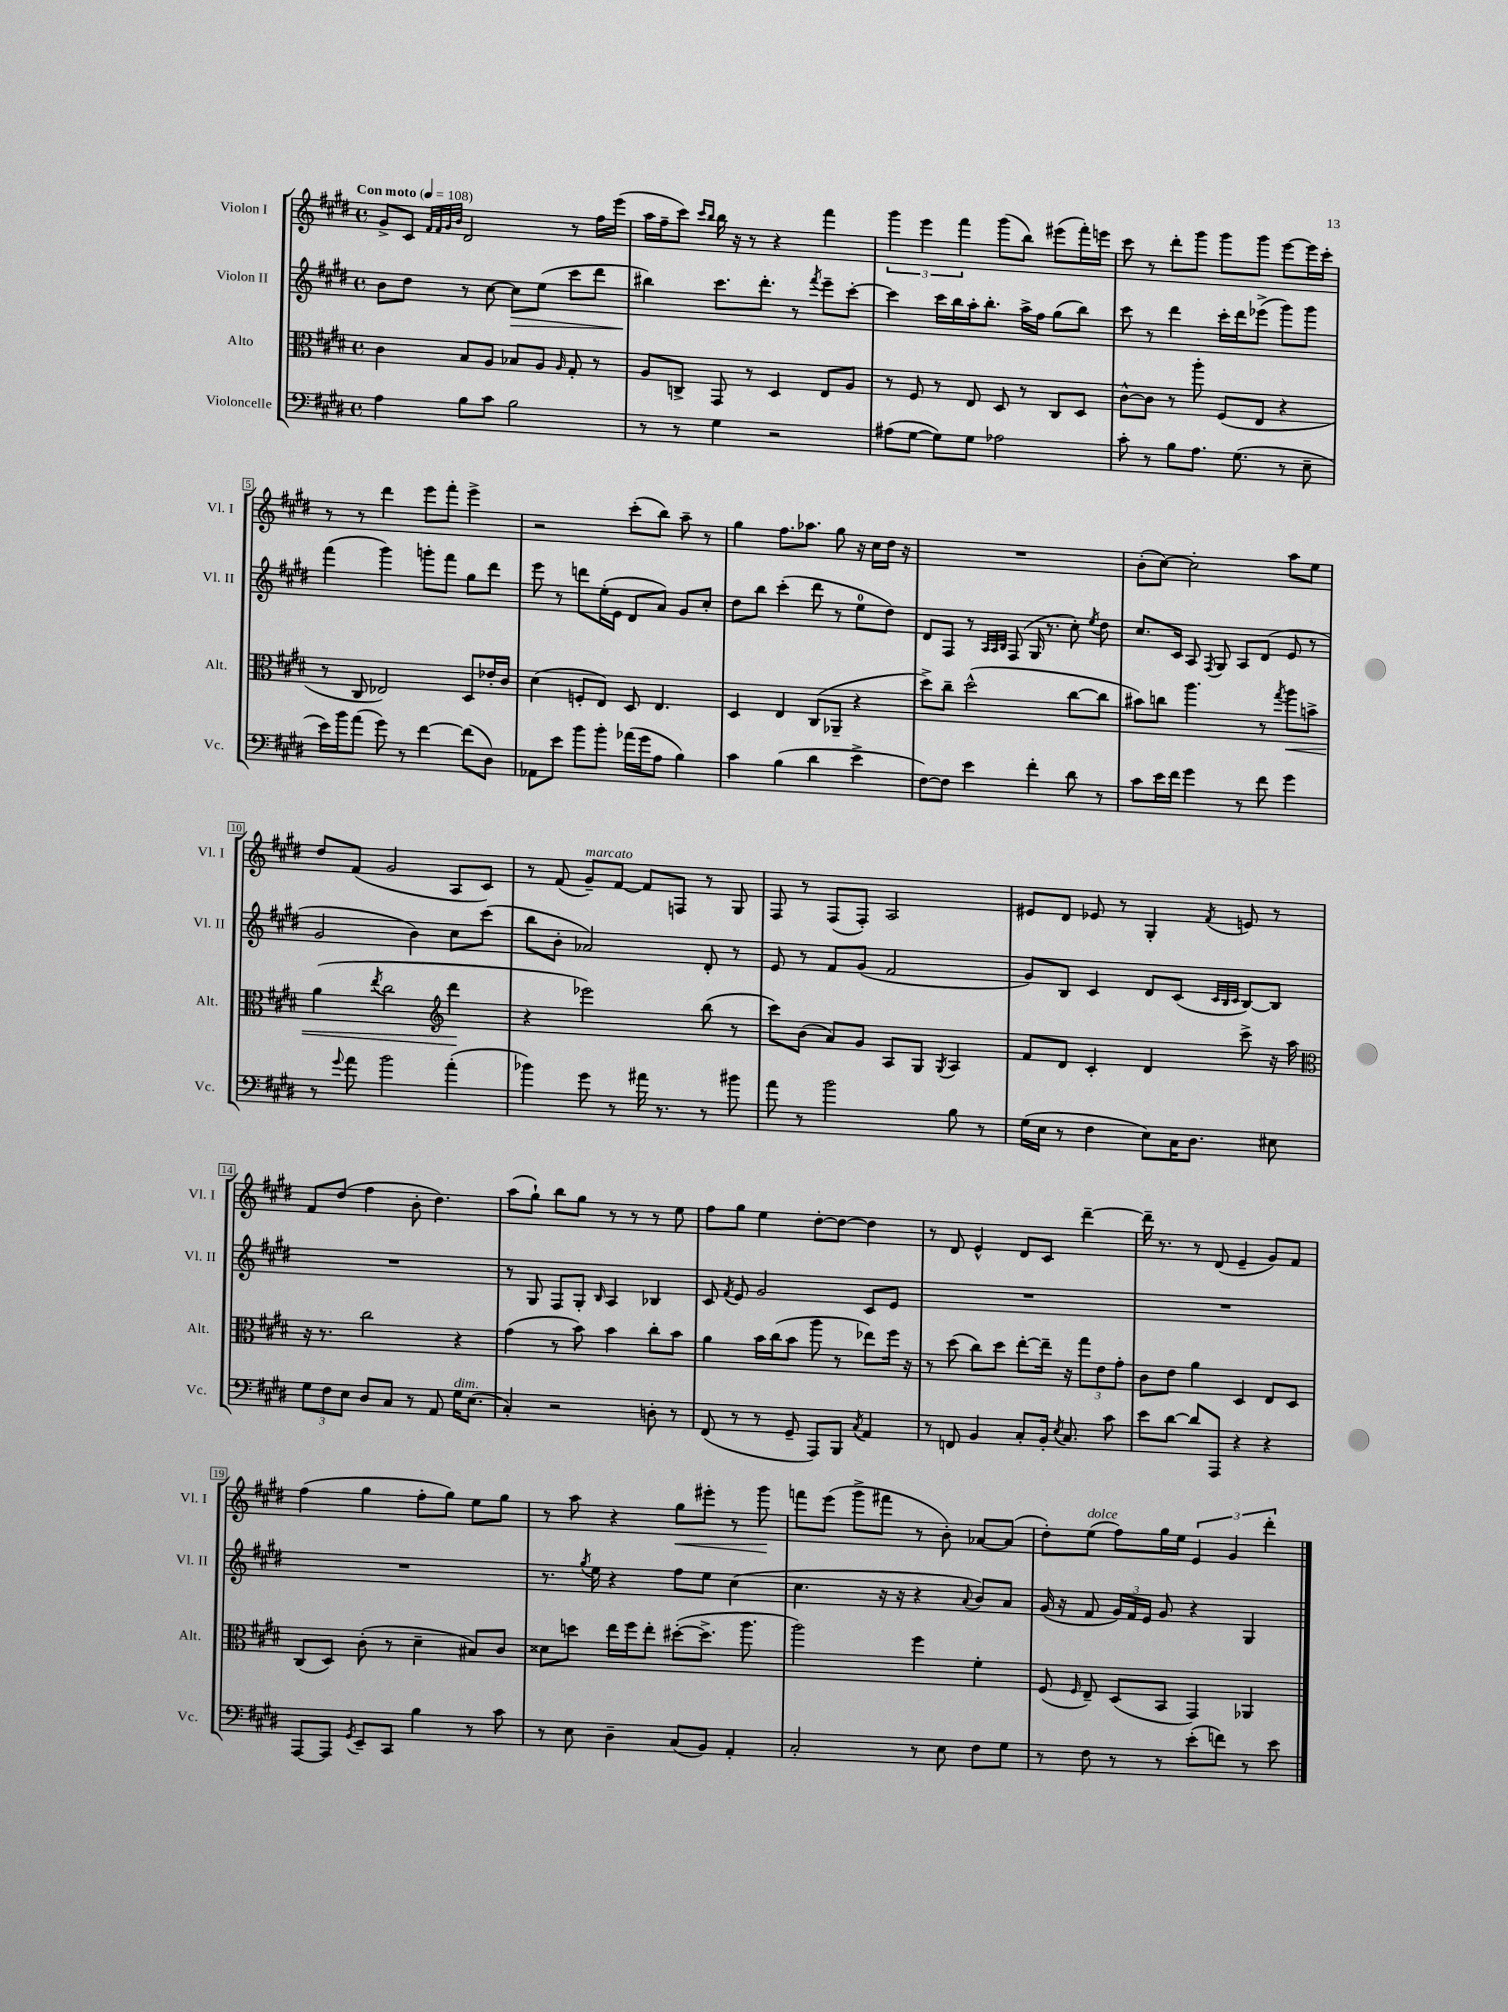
<<
\new StaffGroup <<
\new Staff = "s0" \with { instrumentName = "Violon I" shortInstrumentName = "Vl. I" } {
    \clef treble \key e \major \defaultTimeSignature \time 4/4 \tempo "Con moto" 4 = 108
    \autoBeamOff gis'8[-> cis'8] \grace { fis'32[ fis'32 gis'32 b'32] } dis'2 r8 fis''16[ e'''16]( |
    a''16[ fis''16-- cis'''8]) \grace { cis'''16[ b''16] } b''16 r16 r8 r4 fis'''4 |
    \tuplet 3/2 { gis'''4 e'''4 fis'''4 } gis'''8[( b''8]) eis'''8[( fis'''16-.) e'''16] |
    cis'''8 r8 dis'''8[-. gis'''8] gis'''8[ gis'''8] e'''8[~ e'''16 cis'''16]-. |
    r8 r8 dis'''4 e'''8[ fis'''8]-. e'''4-> |
    r2 cis'''8[-.( b''8]) a''8-- r8 |
    gis''4 fis''8.[ aes''8.] gis''8 r16 cis''16[ dis''16] r16 |
    R1 |
    b'8[-.( cis''8]~) cis''2-. a''8[ e''8] |
    dis''8[ fis'8]( gis'2 a8[ cis'8]) |
    r8 fis'8( gis'8[--^\markup { \italic "marcato" }) fis'8]~ fis'8[ f8] r8 gis8 |
    fis8 r8 fis8[( fis8]-.) a2 |
    eis'8[ dis'8] ees'8 r8 gis4-. \acciaccatura { fis'8 } e'8 r8 |
    fis'8[ dis''8]( fis''4 b'8-. dis''4.) |
    a''8[( gis''8]-!) b''8[ gis''8] r8 r8 r8 e''8 |
    fis''8[ gis''8] e''4 dis''8[~-. dis''8]~ dis''4 |
    r8 dis'8 e'4-^ dis'8[ cis'8] dis'''4~-- |
    dis'''16-- r8. r8 dis'8( e'4-- gis'8[) fis'8] |
    fis''4( gis''4 fis''8[-. gis''8]) e''8[ gis''8] |
    r8 a''8 r4 gis''8[\< eis'''8]-. r8 gis'''8\! |
    f'''8[ e'''8]( gis'''8[-> fis'''8] r8 b'8-.) aes'8[~ aes'8]( |
    dis''8[-.) e''8]^\markup { \italic "dolce" }( fis''8[) gis''16 e''16] \tuplet 3/2 { e'4 gis'4 dis'''4-. } \bar "|." |
}
\new Staff = "s1" \with { instrumentName = "Violon II" shortInstrumentName = "Vl. II" } {
    \clef treble \key e \major \defaultTimeSignature \time 4/4
    \autoBeamOff b'8[ dis''8] r8 cis''8~ cis''8[\> e''8]( cis'''8[ dis'''8] |
    bis''4\!) cis'''8.[ dis'''8.]-. r8 \acciaccatura { fis'''8 } e'''8[-- cis'''8]~-. |
    cis'''4 cis'''16[ b''16 a''16-. b''8.]-. a''16[-> fis''16] gis''8[( b''8]) |
    cis'''8 r8 dis'''4 cis'''16[-. dis'''16 ees'''8]->( gis'''8[) gis'''8] |
    fis'''4( gis'''4) g'''8[-. fis'''8] gis''8[ dis'''8] |
    e'''8 r8 d'''8[ e''16-.( e'16] dis'8[ a'8]) gis'8[ cis''8]-. |
    dis''8[ b''8] cis'''4-.( dis'''8 r8 e''8[-0 dis''8]) |
    dis'8[ fis8] r8 \grace { a32[ a32 b32] } fis8( gis16 r8. cis''8-.) \acciaccatura { e''8 } dis''8 |
    cis''8.[ cis'16] a8 \acciaccatura { fis8 } gis8 a8[ dis'8]( e'8 r8 |
    gis'2 b'4) cis''8[ cis'''8]( |
    b''8[ b'8]-. aes'2) dis'8-. r8 |
    e'8 r8 fis'8[ gis'8]( fis'2 |
    gis'8[) b8] cis'4 dis'8[ cis'8]( \grace { cis'32[ b32 cis'32] } b8[~) b8] |
    R1 |
    r8 gis8 fis8[ gis8]-. \grace { b16 } a4 bes4 |
    cis'8 \acciaccatura { fis'8 } e'8 gis'2 cis'8[ e'8] |
    R1 |
    R1 |
    R1 |
    r8. \acciaccatura { gis''8 } e''16 r4 fis''8[ e''8] cis''4( |
    cis''4. r16 r16 r4 \appoggiatura { a'8 } b'8[) a'8] |
    gis'16( r16 fis'8 \tuplet 3/2 { gis'16[) fis'16 e'16] } gis'8 r4 gis4 \bar "|." |
}
\new Staff = "s2" \with { instrumentName = "Alto" shortInstrumentName = "Alt." } {
    \clef alto \key e \major \defaultTimeSignature \time 4/4
    \autoBeamOff cis'4 b8[ a8] bes8[ a8] \grace { a16 } gis8-. r8 |
    a8[ c8]-> gis,8 r8 dis4 e8[ a8] |
    r8 fis8 r8 e8 dis8 r8 cis8[ dis8] |
    cis'8[~-^ cis'8] r8 a''8-. fis8[( e8] r4 |
    r8 cis8 ees2) dis8[ ees'16-. cis'16] |
    dis'4( f8[-. e8]) dis8 e4. |
    dis4 e4 cis8[( aes,8]-- r4 |
    dis''8[->) cis''8]-- dis''2-^( cis''8[~ cis''8] |
    bis'8[) c''8] a''4. r8 \acciaccatura { gis''8 } a''8[\< b'8]-> |
    a'4( \acciaccatura { e''8 } cis''2 \clef treble dis'''4\! |
    r4 ees'''2) b''8( r8 |
    cis'''8[) b'8]( a'8[) gis'8] a8[ gis8] \acciaccatura { gis8 } a4 |
    fis'8[ dis'8] cis'4-. dis'4 cis'''8-> r16 a''16 |
    \clef alto r16 r8. cis''2 r4 |
    gis'4( r8 b'8) b'4 cis''8[-. b'8] |
    a'4 b'16[ cis''16( b'8] a''8 r8 ees''8[) fis''16] r16 |
    r8 dis''8( cis''8[) dis''8] e''8[~-. e''16]-- r16 \tuplet 3/2 { gis''8[ e'8 gis'8]-. } |
    cis'8[ e'8] a'4 dis4 e8[ dis8] |
    cis8[( dis8]) cis'8-.( r8 dis'4-- bis8[) cis'8] |
    disis'8[ d''8] e''16[ fis''16 e''8]-. dis''8[~-.( dis''8.]-> a''8. |
    a''2) fis''4 fis'4-. |
    fis8( \grace { fis16 } e8--) dis8[( b,8] gis,4) aes,4 \bar "|." |
}
\new Staff = "s3" \with { instrumentName = "Violoncelle" shortInstrumentName = "Vc." } {
    \clef bass \key e \major \defaultTimeSignature \time 4/4
    \autoBeamOff a4 b8[ cis'8] b2 |
    r8 r8 gis4 r2 |
    ais8[( gis8]~ gis8[) gis8] aes2 |
    cis'8-. r8 b8[ a8.] gis8.( r8 e8-- |
    e'16[) b'16 a'8]( gis'8) r8 fis'4~ fis'8[( dis8]) |
    aes,8[ e'8] b'8[ b'8]-. aes'16[( gis'16 a8] b4) |
    cis'4 b4( dis'4 e'4-> |
    fis8[~) fis8] e'4 fis'4-. dis'8 r8 |
    cis'8[ e'16 fis'16] gis'4 r8 fis'8 gis'4 |
    r8 \appoggiatura { gis'8 } a'8 b'2 a'4-.( |
    bes'4) gis'8 r8 ais'16 r8. r8 bis'8 |
    a'8 r8 b'2 b8 r8 |
    gis16[( e16] r8 fis4 e8[) cis16 dis8.] eis8 |
    \tuplet 3/2 { gis8[ fis8 e8] } dis8[ cis8] r8 a,8 gis16[^\markup { \italic "dim." } e8.]( |
    cis4-.) r2 d8-. r8 |
    fis,8( r8 r8 gis,8-- a,,8[) b,,8] \acciaccatura { cis8 } a,4 |
    r8 f,8 b,4 cis8[-. b,16]-. \acciaccatura { e8 } cis8. cis'8 |
    e'8[ dis'8]~ dis'8[ a,,8] r4 r4 |
    a,,8[~ a,,8] \acciaccatura { gis,8 } e,8[-- cis,8] b4 r8 cis'8 |
    r8 e8 dis4-- cis8[( b,8]) a,4-. |
    cis2-. r8 e8 fis8[ gis8] |
    r8 fis8 r8 r8 e'8[-.( f'8]) r8 e'8 \bar "|." |
}
>>
>>
\layout { \context { \Score \override BarNumber.stencil = #(make-stencil-boxer 0.1 0.3 ly:text-interface::print) } }
